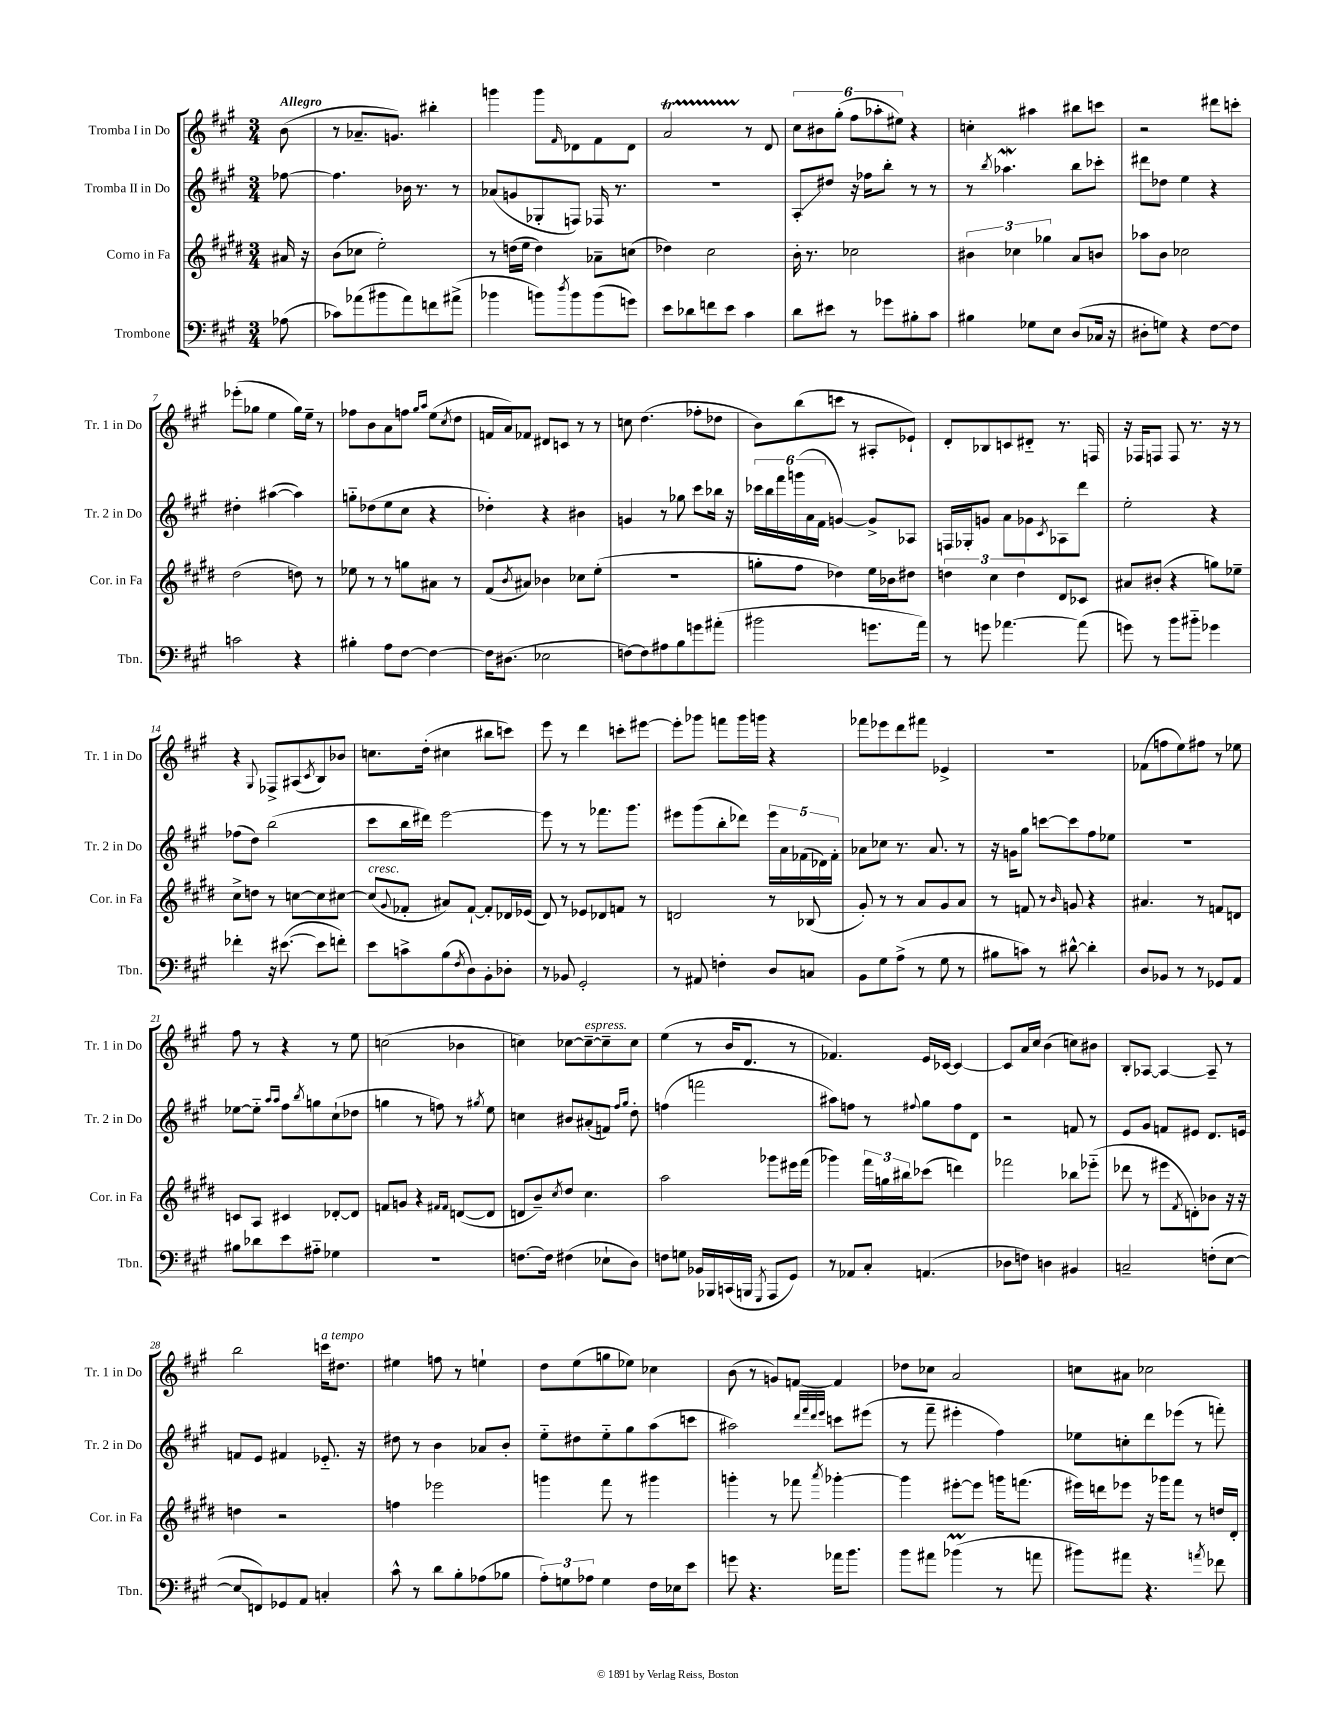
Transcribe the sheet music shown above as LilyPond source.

<<
\new StaffGroup <<
\new Staff = "s0" \with { instrumentName = "Tromba I in Do" shortInstrumentName = "Tr. 1 in Do" } {
    \clef treble \key a \major \numericTimeSignature \time 3/4 \partial 8 \tempo "Allegro"
    b'8( |
    r8 aes'8.-- g'8.) bis''4-. |
    g'''4 g'''8 \grace { fis'16 } des'8 fis'8 des'8 |
    a'2\startTrillSpan r8\stopTrillSpan d'8 |
    \tuplet 6/4 { cis''8 bis'8 gis''8-.( fis''8 aes''8-. eis''8) } r4 |
    c''4-. ais''4 bis''8 c'''8 |
    r2 dis'''8 c'''8-. |
    ees'''8-.( ges''8 e''4 ges''16) e''16-- r8 |
    fes''8 b'8 a'8 f''8 \grace { gis''16 a''16 } e''8( \acciaccatura { cis''8 } d''8 |
    f'16 a'16) fes'8 dis'8 c'8 r8 r8 |
    c''8 d''4.( fes''8-. des''8 |
    b'8) b''8( c'''8 r8 ais8-. ees'8-!) |
    d'8-. bes8 c'8 dis'8-_ r8. f16 |
    r16 fes16 f8 f8 r8. r16 r8 |
    r4 \appoggiatura { gis8 } fes8-> ais8( \acciaccatura { cis'8 } b8) bes'8 |
    c''8. d''16-.( cis''4 bis''8 c'''8) |
    e'''8 r8 d'''4 c'''8-. eis'''8~ |
    eis'''8-. ges'''8 f'''8 ges'''16 g'''16 r4 |
    fes'''8 ees'''8 d'''8 fis'''8 ees'4-> |
    R2. |
    fes'8( f''8 e''8) fis''8 r8 ees''8 |
    fis''8 r8 r4 r8 e''8 |
    c''2( bes'4 |
    c''4) ces''8~ ces''8~--^\markup { \italic "espress." } ces''8-- ces''8 |
    e''4( r8 b'16 d'8. r8 |
    fes'4.) e'16 ces'16~ ces'4~ |
    ces'8 a'16 cis''16 b'4( c''8) bis'8 |
    b8-. aes8~ aes4~ aes8-- r8 |
    b''2 c'''16^\markup { \italic "a tempo" } dis''8. |
    eis''4 f''8 r8 e''4-! |
    d''8 e''8( g''8 ees''8) ces''4 |
    b'8( r8 g'8) f'8~ f'4 |
    des''8 ces''8 a'2 |
    c''8 ais'8 ces''2 \bar "|." |
}
\new Staff = "s1" \with { instrumentName = "Tromba II in Do" shortInstrumentName = "Tr. 2 in Do" } {
    \clef treble \key a \major \numericTimeSignature \time 3/4 \partial 8
    fes''8~ |
    fes''4. bes'16 r8. r8 |
    aes'8( g'8 ges8-. f8) fes16 r8. |
    R2. |
    a8-.\glissando dis''8 r16 fes''16 b''8-. r8 r8 |
    r8 \acciaccatura { b''8 } aes''4.\mordent b''8 ces'''8-. |
    dis'''8 des''8 e''4 r4 |
    dis''4-. ais''4~( ais''4) |
    g''8-_ des''8( e''8 cis''8 r4 |
    des''4-.) r4 bis'4 |
    g'4 r8 ges''8 cis'''8 bes''16 r16 |
    \tuplet 6/4 { ces'''16 b''16 fis'''16 g'''16( a'16 fis'16 } g'4~) g'8-> aes8 |
    f16 ges16-. g'8 a'8 ges'8 \acciaccatura { cis'8 } aes8 d'''8 |
    e''2-. r4 |
    fes''8( d''8) b''2( |
    cis'''8 b''16 dis'''16) e'''2~ |
    e'''8 r8 r8 fes'''8. gis'''8. |
    eis'''8 gis'''8( b''8-. des'''8) \tuplet 5/4 { eis'''16 a'16 fes'16( des'16) fes'16-. } |
    aes'8 ces''8 r8. aes'8. r8 |
    r16 g'16 gis''8 c'''8~ c'''8 fis''8 ees''8 |
    R2. |
    ees''8~ ees''8-_ \grace { a''16 a''16 } fis''8 \acciaccatura { b''8 } g''8 cis''8-!( des''8 |
    g''4 r8 f''8) r8 \acciaccatura { gis''8 } e''8 |
    c''4 bis'8 ais'8-.( f'8) \grace { fis''16 gis''16 } d''8-. |
    f''4( f'''2 |
    ais''8) f''8 r8 \appoggiatura { fis''8 } gis''8 fis''8 d'8 |
    r2 f'8 r8 |
    e'8 gis'8 f'8 eis'8 d'8. e'16 |
    f'8 e'8 fis'4 ees'8.-_ r16 |
    dis''8 r8 b'4 aes'8 b'8-. |
    e''8-_ dis''8 e''8-_ gis''8 a''8( c'''8 |
    ais''2) \grace { d'''32 fis'''32 d'''32 e'''32 } c'''8 eis'''8( |
    r8 fis'''8-- eis'''4-. fis''4) |
    ees''8 c''8-. d'''8 ees'''8( r8 f'''8-.) \bar "|." |
}
\new Staff = "s2" \with { instrumentName = "Corno in Fa" shortInstrumentName = "Cor. in Fa" } {
    \clef treble \key e \major \numericTimeSignature \time 3/4 \partial 8
    ais'16 r16 |
    b'8( ces''8 e''2-.) |
    r8 d''16( e''16 d''4) aes'8-- c''8( |
    des''4) cis''2 |
    b'16-. r8. ces''2 |
    \tuplet 3/2 { bis'4 ces''4 ges''4 } a'8 b'8 |
    aes''8 b'8 ces''2 |
    dis''2( d''8) r8 |
    ees''8 r8 r8 g''8 ais'8 r8 |
    fis'8( \acciaccatura { b'8 } ais'8) bes'4 ces''8 e''8-.( |
    R2. |
    g''8-. fis''8 des''4) e''16 bes'16 dis''8 |
    \tuplet 3/2 { d''4 cis''4 d''4 } dis'8 ces'8 |
    ais'8 bis'8-.( r4 g''8) ees''8-- |
    cis''8-> d''8 r8 c''8~ c''8 cis''8~ |
    cis''8^\markup { \italic "cresc." }( \appoggiatura { gis'8 } fes'8-. ais'8) fes'8~-! fes'8-. des'16 ees'16( |
    dis'8) r8 ees'8 des'8 f'8 r8 |
    d'2 r8 bes8( |
    gis'8-.) r8 r8 a'8 gis'8 a'8 |
    r8 f'8 r8 \grace { b'16 } g'8 r4 |
    ais'4. r8 f'8 d'8 |
    c'8 a8 cis'4 des'8~-. des'8 |
    f'8 g'8 r4 \grace { fis'16 fis'16 } d'8~( d'8 |
    d'8 b'8--) \acciaccatura { cis''8 } dis''8 cis''4. |
    a''2 ges'''8 eis'''16 fis'''16( |
    ges'''4) \tuplet 3/2 { fis'''16 g''16 bis''16 } ces'''8( d'''4) |
    fes'''2 bes''8 ees'''8-_( |
    des'''8 r8 eis'''8 \acciaccatura { fis'8 } d'8-.) bes'8 r16 r16 |
    d''4 r2 |
    f''4 ees'''2 |
    g'''4 fis'''8 r8 gis'''4 |
    g'''4-. r8 fes'''8 \acciaccatura { a'''8 } ges'''4~-. |
    ges'''4 eis'''8~-. eis'''8 g'''16 f'''8.( |
    eis'''16) d'''16 ees'''8 r16 ges'''16 fis'''8 r8 d''16 dis'16-. \bar "|." |
}
\new Staff = "s3" \with { instrumentName = "Trombone" shortInstrumentName = "Tbn." } {
    \clef bass \key a \major \numericTimeSignature \time 3/4 \partial 8
    aes8( |
    ces'8) aes'8( bis'8 aes'8) f'8 ais'8->( |
    bes'4 b'8) \acciaccatura { d''8 } b'8 b'8( g'8) |
    e'8 des'8 f'8 e'8 cis'4 |
    d'8 eis'8 r8 ges'8 bis8-. cis'8 |
    bis4 ges8 e8 d8( ces16 r16 |
    dis8-. g8) r4 fis8~ fis8 |
    c'2 r4 |
    bis4-. a8 fis8~ fis4~ |
    fis16 dis8.( ees2 |
    f8~) f8 ais8 b8 g'8 ais'8-.( |
    bis'2 g'8. a'16) |
    r8 g'8 aes'4.~ aes'8( |
    g'8) r8 b'8 bis'8-_ ges'4 |
    fes'4-. r16 eis'8.~( eis'8 f'8-.) |
    e'8 c'8-> b8( \acciaccatura { fis8 } d8) b,8-. des8-. |
    r8 bes,8 gis,2-. |
    r8 ais,8 f4-. d8 c8 |
    b,8 gis8 a8->( r8 gis8 r8 |
    bis8 c'8) r8 dis'8~-^ dis'4-. |
    d8 bes,8 r8 r8 ges,8 a,8 |
    bis8 des'8 e'8 ais8-_ ges4 |
    R2. |
    f8.~ f16 fis4( ees8-! d8) |
    f8 g8 bes,16 bes,,16 c,16( b,,16 \acciaccatura { gis,,8 } a,,8 gis,8) |
    r8 aes,8 cis8-. a,4.( |
    des8 f8) d4 bis,4 |
    c2-- f8-.( e8~ |
    e8\glissando f,8) ges,8 a,8 c4-. |
    cis'8-^ r8 d'8 b8-. aes8( bes8 |
    \tuplet 3/2 { a8-.) g8 aes8 } g4 fis16 ees16 e'8 |
    g'8 r4. aes'16 b'8. |
    b'8 ais'8 bes'4\prall( r8 a'8 |
    bis'8) ais'8 r4. \acciaccatura { a'8 } fes'8 \bar "|." |
}
>>
>>
